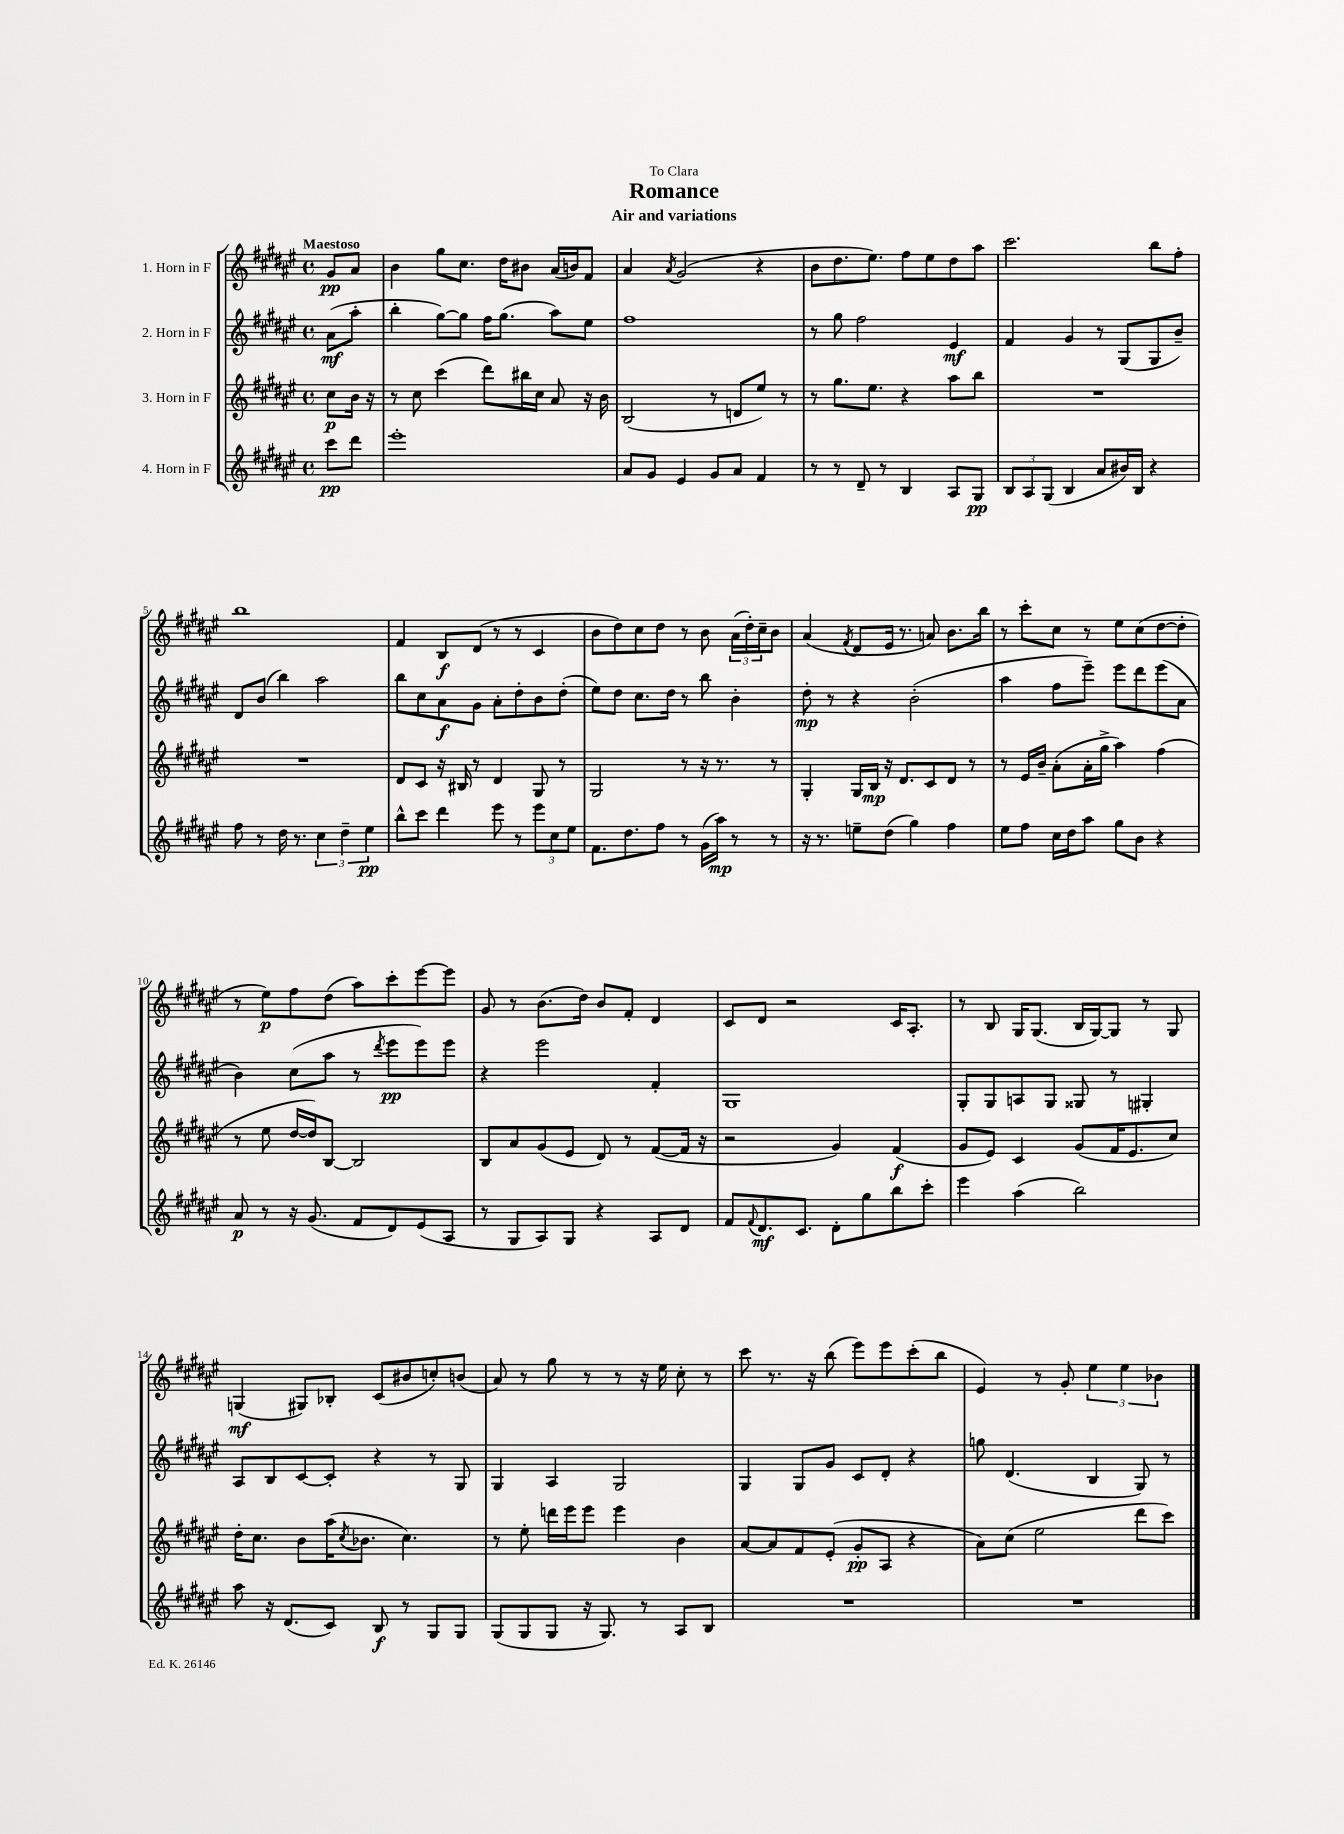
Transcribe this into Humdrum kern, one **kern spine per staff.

**kern	**kern	**kern	**kern
*staff4	*staff3	*staff2	*staff1
*clefG2	*clefG2	*clefG2	*clefG2
*k[f#c#g#d#a#e#]	*k[f#c#g#d#a#e#]	*k[f#c#g#d#a#e#]	*k[f#c#g#d#a#e#]
*M4/4	*M4/4	*M4/4	*M4/4
*met(c)	*met(c)	*met(c)	*met(c)
8ccc#	8cc#	(8a#	8g#
8ddd#	16b	8aa#'	8a#
.	16r	.	.
=	=	=	=
1eee#'	8r	4bb'	4b
.	8cc#	.	.
.	(4ccc#	[8gg#)	8gg#
.	.	8gg#]	8.cc#
.	8ddd#)	16ff#	.
.	.	(8.gg#	16dd#
.	16bb#	.	8b#
.	16cc#	.	.
.	8a#	8aa#)	(16a#
.	.	.	16b)
.	16r	8ee#	8f#
.	16b	.	.
=	=	=	=
8a#	(2B	1ff#	4a#
8g#	.	.	.
.	.	.	8qa#
4e#	.	.	(2g#
8g#	8r	.	.
8a#	8d	.	.
4f#	8ee#)	.	4r
.	8r	.	.
=	=	=	=
8r	8r	8r	8b
8r	8.gg#	8gg#	8.dd#
8d#~	.	2ff#	.
.	8.ee#	.	8.ee#)
8r	.	.	.
4B	4r	.	8ff#
.	.	.	8ee#
8A#	8aa#	4e#	8dd#
8G#	8bb	.	8aa#
=	=	=	=
12B	1r	4f#	2.ccc#
12A#	.	.	.
(12G#	.	.	.
4B	.	4g#	.
8a#	.	8r	.
16b#)	.	(8G#	.
16B	.	.	.
4r	.	8G#	8bb
.	.	8b~)	8ff#'
=	=	=	=
8ff#	1r	8d#	1bb
8r	.	(8b	.
16dd#	.	4bb)	.
8.r	.	.	.
6cc#	.	2aa#	.
6dd#~	.	.	.
6ee#	.	.	.
=	=	=	=
8bb^^	8d#	8bb	4f#
8ccc#	8c#	8cc#	.
4ddd#	16r	8a#	8B
.	16B#	.	.
.	8r	8g#	(8d#
8eee#	4d#	8a#'	8r
8r	.	8dd#'	8r
12eee#	8G#	8b	4c#
12cc#	.	.	.
.	8r	(8dd#'	.
12ee#	.	.	.
=	=	=	=
8.f#	2G#	8ee#)	8b
.	.	8dd#	8dd#)
8.dd#	.	.	.
.	.	8.cc#	8cc#
8ff#	.	.	8dd#
.	.	16dd#	.
8r	8r	8r	8r
(16g#	16r	8bb	8b
16aa#)	8.r	.	.
8r	.	4b'	(24a#
.	.	.	24dd#')
.	.	.	24cc#~
8r	8r	.	8b
=	=	=	=
16r	4G#'	8dd#'	(4a#
8.r	.	.	.
.	.	8r	.
.	.	.	8qf#
8ee~	16G#	4r	8d#
.	16B	.	.
(8dd#	16r	.	16e#
.	8.d#	.	8.r
4gg#)	.	(2b'	.
.	8c#	.	8a)
4ff#	8d#	.	8.b
.	8r	.	.
.	.	.	16bb
=	=	=	=
8ee#	8r	4aa#	8r
8ff#	16e#	.	8ccc#'
.	16b~	.	.
16cc#	(8a#'	8ff#	8cc#
16dd#	.	.	.
8aa#	16a#'	8eee#~)	8r
.	16gg#^	.	.
8gg#	4aa#)	8eee#	8ee#
8b	.	8ddd#	(8cc#
4r	(4ff#	(8eee#	[8dd#
.	.	8a#	8dd#']
=	=	=	=
8a#	8r	4b)	8r
8r	8ee#	.	8ee#)
16r	[16dd#	(8cc#	8ff#
(8.g#	16dd#])	.	.
.	[8B	8aa#	(8dd#
8f#	2B]	8r	8aa#)
.	.	8qddd#	.
8d#)	.	8eee#	8ccc#'
(8e#	.	8eee#)	[8eee#
8A#	.	8eee#	8eee#]
=	=	=	=
8r	8B	4r	8g#
8G#	8a#	.	8r
8A#)	(8g#	2eee#	(8.b
8G#	8e#	.	.
.	.	.	16dd#)
4r	8d#)	.	8b
.	8r	.	8f#'
8A#	([8f#	4f#'	4d#
8d#	16f#]	.	.
.	16r	.	.
=	=	=	=
8f#	2r	1G#	8c#
8qqf#	.	.	.
8.d#	.	.	8d#
.	.	.	2r
8.c#	.	.	.
8d#'	4g#)	.	.
8gg#	.	.	.
8bb	(4f#	.	16c#
.	.	.	8.A#'
8ccc#'	.	.	.
=	=	=	=
4eee#	8g#	8G#'	8r
.	8e#)	8G#	8B
(4aa#	4c#	8A	16G#
.	.	.	(8.G#
.	.	8G#	.
2bb)	(8g#	8G##	16B
.	.	.	[16G#)
.	16f#	8r	8G#]
.	8.e#	.	.
.	.	4G#'	8r
.	8cc#)	.	8G#
=	=	=	=
8aa#	16dd#'	8A#	(4G
.	8.cc#	.	.
16r	.	8B	.
(8.d#	.	.	.
.	8b	[8c#	8G#)
8c#)	(16aa#	8c#']	8B-'
.	8qcc#	.	.
.	8.b-	.	.
8B	.	4r	(8c#
8r	4.cc#)	.	8b#
8G#	.	8r	8cc')
8G#	.	8G#	(8b
=	=	=	=
(8G#	8r	4G#	8a#)
8G#	8ee#'	.	8r
8G#	16ddd	4A#	8gg#
.	16eee#	.	.
16r	8eee#	.	8r
8.G#)	.	.	.
.	4eee#	2G#	8r
8r	.	.	16r
.	.	.	16ee#
8A#	4b	.	8cc#'
8B	.	.	8r
=	=	=	=
1r	[8a#	4G#	8ccc#
.	8a#]	.	8.r
.	8f#	8G#	.
.	.	.	16r
.	(8e#'	8g#	(8bb
.	8g#'	8c#	8eee#)
.	8A#	8d#'	8eee#
.	4r	4r	(8ccc#'
.	.	.	8bb
=	=	=	=
1r	8a#)	8gg	4e#)
.	(8cc#	(4.d#	.
.	2ee#	.	8r
.	.	.	8g#'
.	.	4B	6ee#
.	.	.	6ee#
.	8ddd#	8G#)	.
.	.	.	6b-
.	8ccc#)	8r	.
==	==	==	==
*-	*-	*-	*-
